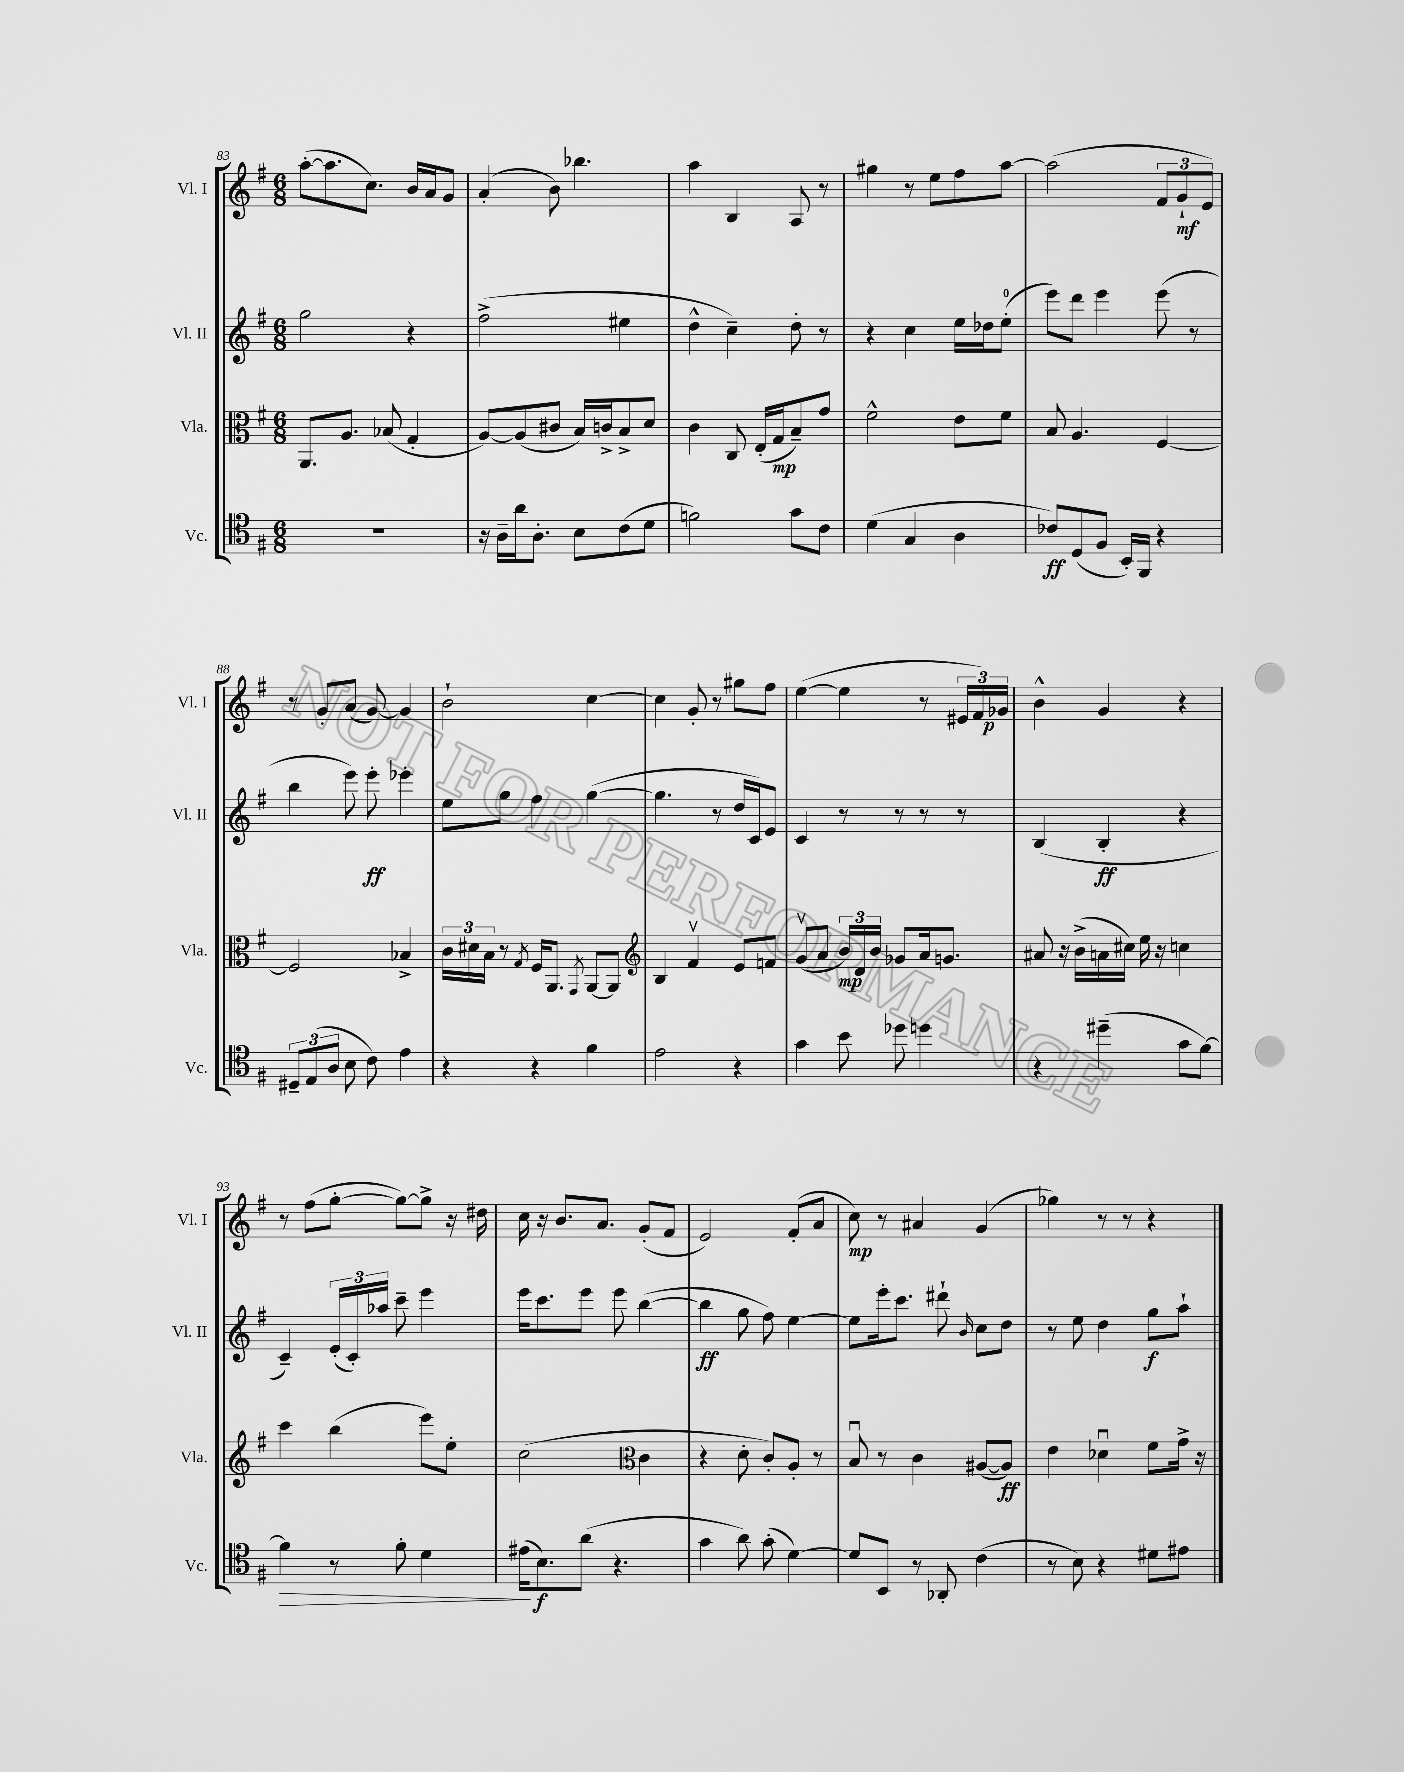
<<
\new StaffGroup <<
\new Staff = "s0" \with { instrumentName = "Vl. I" shortInstrumentName = "Vl. I" } {
    \clef treble \key g \major \numericTimeSignature \time 6/8
    \autoBeamOff a''8[~-.( a''8. c''8.]) b'16[ a'16 g'8] |
    a'4-.( b'8) bes''4. |
    a''4 b4 a8 r8 |
    gis''4 r8 e''8[ fis''8 a''8]~ |
    a''2( \tuplet 3/2 { fis'8[ g'8-!\mf e'8]) } |
    r8 g'8[-. a'8]( g'8~) g'4 |
    b'2-! c''4~ |
    c''4 g'8-. r8 gis''8[ fis''8] |
    e''4~( e''4 r8 \tuplet 3/2 { eis'16[ fis'16) ges'16]\p } |
    b'4-^ g'4 r4 |
    r8 fis''8[( g''8]~-. g''8[~) g''8]-> r16 dis''16 |
    c''16 r16 b'8.[ a'8.] g'8[-.( fis'8] |
    e'2) fis'8[-.( a'8] |
    c''8\mp) r8 ais'4 g'4( |
    ges''4) r8 r8 r4 \bar "|." |
}
\new Staff = "s1" \with { instrumentName = "Vl. II" shortInstrumentName = "Vl. II" } {
    \clef treble \key g \major \numericTimeSignature \time 6/8
    \autoBeamOff g''2 r4 |
    fis''2->( eis''4 |
    d''4-^ c''4--) d''8-. r8 |
    r4 c''4 e''16[ des''16 e''8]-0-.( |
    e'''8[) d'''8] e'''4 e'''8( r8 |
    b''4 e'''8) e'''8-.\ff ees'''4-. |
    e''8[ g''8] fis''4 g''4~( |
    g''4. r8 d''16[ c'16) e'8] |
    c'4 r8 r8 r8 r8 |
    b4( b4-.\ff r4 |
    c'4--) \tuplet 3/2 { e'16[-.( c'16-.) aes''16] } c'''8-- e'''4 |
    e'''16[ c'''8. e'''8] e'''8 b''4~( |
    b''4\ff g''8 fis''8) e''4~ |
    e''8[ e'''16-. c'''8.] dis'''8-! \grace { b'16 } c''8[ d''8] |
    r8 e''8 d''4 g''8[\f a''8]-! \bar "|." |
}
\new Staff = "s2" \with { instrumentName = "Vla." shortInstrumentName = "Vla." } {
    \clef alto \key g \major \numericTimeSignature \time 6/8
    \autoBeamOff a,8.[ a8.] bes8( g4-. |
    a8[~) a8( cis'8] b16[) c'16-> b8-> d'8] |
    c'4 c8 e16[-.( g16\mp b8--) g'8] |
    fis'2-^ e'8[ fis'8] |
    b8 a4. fis4~ |
    fis2 bes4-> |
    \tuplet 3/2 { c'16[ dis'16 b16] } r8 \acciaccatura { g8 } fis16[ a,8.] \acciaccatura { g,8 } a,8[~ a,8] |
    \clef treble b4 fis'4\upbow e'8[ f'8] |
    g'8[\upbow( a'8] \tuplet 3/2 { b'16[\mp) d'16 b'16] } ges'8[ a'16 g'8.] |
    ais'8 r16 b'16[->( a'16 cis''16]) e''16 r16 c''4 |
    c'''4 b''4( e'''8[) e''8]-. |
    c''2( \clef alto c'4 |
    r4 d'8-. c'8[-.) a8]-. r8 |
    b8\downbow r8 c'4 ais8[~( ais8]\ff) |
    e'4 des'4\downbow fis'8[ g'16]-> r16 \bar "|." |
}
\new Staff = "s3" \with { instrumentName = "Vc." shortInstrumentName = "Vc." } {
    \clef tenor \key g \major \numericTimeSignature \time 6/8
    \autoBeamOff R2. |
    r16 a16[-- a'16 a8.]-. b8[ c'8( d'8] |
    f'2) g'8[ c'8] |
    d'4( g4 a4 |
    ces'8[\ff) d8( fis8] b,16[-.) fis,16] r4 |
    \tuplet 3/2 { dis8[-- e8( a8] } b8 c'8) e'4 |
    r4 r4 fis'4 |
    e'2 r4 |
    g'4 b'8 des''8 d''4 |
    r4 dis''4--( g'8[ fis'8]~) |
    fis'4\> r8 fis'8-. d'4 |
    eis'16[\!( b8.\f) a'8]( r4. |
    g'4 a'8) g'8-.( d'4~) |
    d'8[ b,8] r8 aes,8-. c'4( |
    r8 b8) r4 dis'8[ eis'8] \bar "|." |
}
>>
>>
\layout { \context { \Score currentBarNumber = #83 } }
